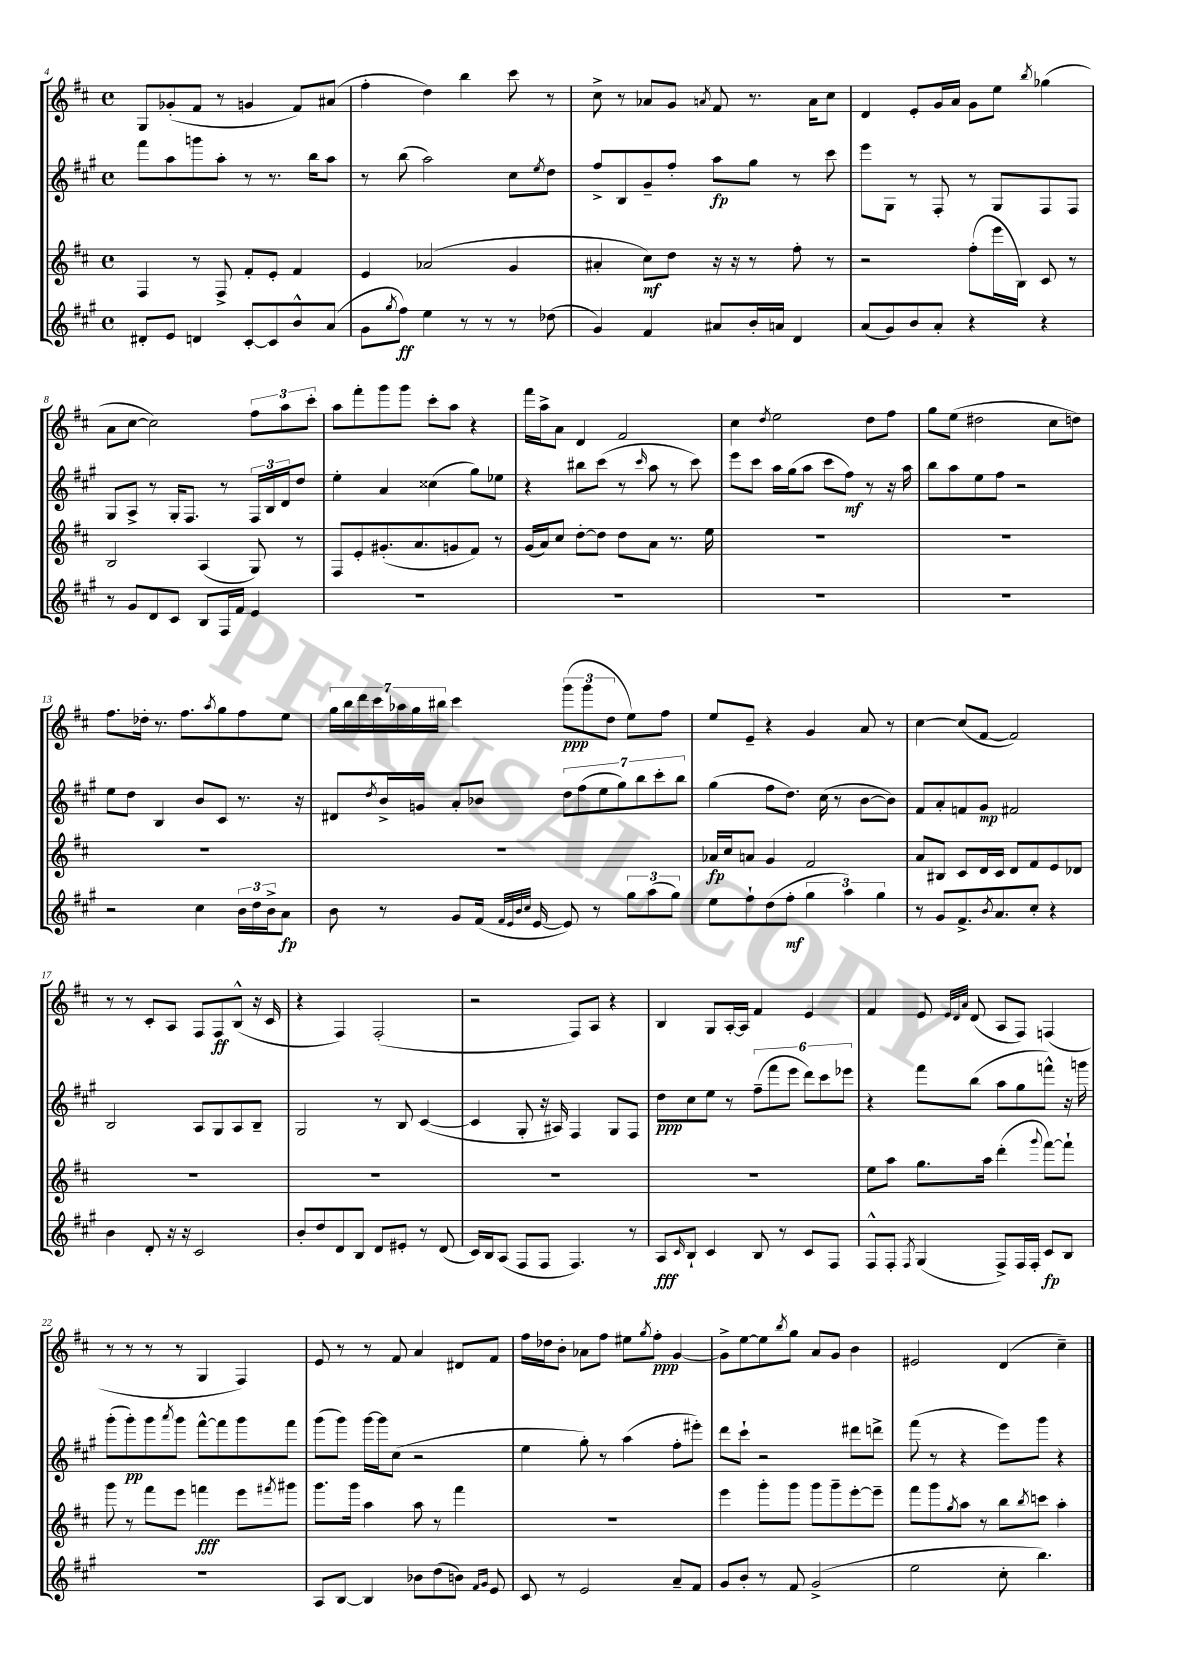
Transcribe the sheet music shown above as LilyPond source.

<<
\new StaffGroup <<
\new Staff = "s0" {
    \clef treble \key d \major \defaultTimeSignature \time 4/4
    g8 ges'8-.( fis'8 r8 g'4 fis'8) ais'8( |
    fis''4-. d''4) b''4 cis'''8 r8 |
    cis''8-> r8 aes'8 g'8 \acciaccatura { a'8 } fis'8 r8. a'16 cis''8 |
    d'4 e'8-. g'16 a'16 g'8 e''8 \acciaccatura { b''8 } ges''4( |
    a'8 cis''8~ cis''2) \tuplet 3/2 { fis''8 a''8 cis'''8-. } |
    a''8 fis'''8-. g'''8 g'''8 cis'''8-. a''8 r4 |
    fis'''16 a''16-> a'8 d'4 fis'2 |
    cis''4 \acciaccatura { d''8 } e''2 d''8 fis''8 |
    g''8 e''8( dis''2 cis''8 d''8) |
    fis''8. des''16-. r8. fis''8. \acciaccatura { a''8 } g''8 fis''8 e''8 |
    \tuplet 7/4 { g''16 b''16 d'''16 cis'''16 aes''16 g''16 bis''16 } cis'''4 \tuplet 3/2 { g'''8\ppp( g'''8 d''8 } e''8) fis''8 |
    e''8 e'8-- r4 g'4 a'8 r8 |
    cis''4~ cis''8( fis'8~ fis'2) |
    r8 r8 cis'8-. a8 fis8 fis8\ff b8-^( r16 cis'16 |
    r4 fis4) fis2-.( |
    r2 fis8) a8 r4 |
    b4 g8 a16~-. a16 fis'4 e'4 |
    fis'4 e'8 \grace { e'32 d'32 a'32 } d'8( a8 fis8) f4( |
    r8 r8 r8 r8 g4 fis4) |
    e'8 r8 r8 fis'8 a'4 dis'8 fis'8 |
    fis''16 des''16 b'8-. aes'8 fis''8 eis''8 \acciaccatura { g''8 } fis''8-.\ppp g'4~ |
    g'8-> e''8~ e''8 \acciaccatura { b''8 } g''8 a'8 g'8 b'4 |
    eis'2 d'4( cis''4--) \bar "|." |
}
\new Staff = "s1" {
    \clef treble \key a \major \defaultTimeSignature \time 4/4
    fis'''8 a''8 g'''8 a''8-. r8 r8. b''16 a''8 |
    r8 b''8( a''2) cis''8 \acciaccatura { e''8 } d''8 |
    fis''8-> b8 gis'8-- fis''8-. a''8\fp gis''8 r8 cis'''8 |
    e'''8 gis8 r8 fis8-. r8 gis8 fis8 fis8 |
    gis8 a8-> r8 gis16-. fis8. r8 \tuplet 3/2 { fis16 b16 d'16 } d''8 |
    e''4-. a'4 cisis''4( gis''8) ees''8 |
    r4 bis''8 cis'''8( r8 \grace { cis'''16 } a''8 r8 cis'''8) |
    e'''8 cis'''8 a''16 gis''16( a''8 cis'''8 fis''8\mf) r8 r16 a''16 |
    b''8 a''8 e''8 fis''8 r2 |
    e''8 d''8 b4 b'8 cis'8 r8. r16 |
    dis'8 \acciaccatura { d''8 } b'16-> g'16 a'8-. bes'8 \tuplet 7/4 { d''8 fis''8( e''8 gis''8) b''8 cis'''8-. b''8 } |
    gis''4( fis''8 d''8.) cis''16( r8 b'8~ b'8) |
    fis'8 a'8-. f'8 gis'8\mp fis'2 |
    b2 a8 gis8 a8 b8-- |
    gis2 r8 b8 cis'4~( |
    cis'4 gis8-. r16 ais16) fis4 gis8 fis8 |
    d''8\ppp cis''8 e''8 r8 \tuplet 6/4 { fis''8--( fis'''8 e'''8 d'''8) cis'''8 ees'''8 } |
    r4 fis'''8 b''8( a''8 gis''8 f'''8-^) r16 g'''16 |
    gis'''8-.( gis'''8-.\pp) gis'''8 \acciaccatura { a'''8 } gis'''8 fis'''8~-^ fis'''8 gis'''8 fis'''8 |
    gis'''8( gis'''8) gis'''16~ gis'''16 cis''8( r2 |
    e''4 gis''8-.) r8 a''4( fis''8-. eis'''8-.) |
    d'''8 cis'''8-! r2 dis'''8 d'''8-> |
    fis'''8( r8 r4 e'''8) gis'''8 r4 \bar "|." |
}
\new Staff = "s2" {
    \clef treble \key d \major \defaultTimeSignature \time 4/4
    fis4 r8 fis8-> fis'8-. e'8-. fis'4 |
    e'4 aes'2( g'4 |
    ais'4-. cis''8\mf) d''8 r16 r16 r8 fis''8-. r8 |
    r2 fis''8-.( e'''16 b16) cis'8 r8 |
    b2 a4( g8) r8 |
    fis8 e'8-. gis'8.-.( a'8. g'8 fis'8) r8 |
    g'16( a'16) cis''8 d''8~-. d''8 d''8 a'8 r8. e''16 |
    R1 |
    R1 |
    R1 |
    R1 |
    aes'16\fp cis''16 a'8 g'4 fis'2 |
    a'8 bis8 cis'8 d'16 cis'16 d'8 fis'8 e'8 des'8 |
    R1 |
    R1 |
    R1 |
    R1 |
    e''8 a''8 g''8. a''16 d'''4-.( \appoggiatura { g'''8 } fis'''8~) fis'''8-! |
    g'''8 r8 fis'''8 e'''8 f'''4\fff e'''8 \acciaccatura { fis'''8 } gis'''8 |
    g'''8. g'''16 a''4 a''8 r8 fis'''4 |
    R1 |
    e'''4 g'''8-. g'''8 g'''8 g'''8-- e'''8~-. e'''8-- |
    fis'''8 g'''8 \acciaccatura { g''8 } a''8 r8 b''8 \acciaccatura { b''8 } c'''8 a''4-. \bar "|." |
}
\new Staff = "s3" {
    \clef treble \key a \major \defaultTimeSignature \time 4/4
    dis'8-. e'8 d'4 cis'8~-. cis'8 b'8-^ a'8( |
    gis'8 \acciaccatura { gis''8 } fis''8\ff) e''4 r8 r8 r8 des''8( |
    gis'4) fis'4 ais'8 b'16-. a'16 d'4 |
    a'8( gis'8) b'8 a'8-. r4 r4 |
    r8 gis'8 d'8 cis'8 b8 fis16 fis'16 e'4 |
    R1 |
    R1 |
    R1 |
    R1 |
    r2 cis''4 \tuplet 3/2 { b'16 d''16 b'16-> } a'8\fp |
    b'8 r8 gis'8 fis'16( \grace { fis'32 e'32 b'32 cis''32 } e'16~ e'8) r8 \tuplet 3/2 { gis''8 a''8( gis''8) } |
    e''8 fis''8-! d''8( fis''8-.\mf \tuplet 3/2 { gis''4 a''4) gis''4 } |
    r8 gis'8 fis'8.-> \acciaccatura { b'8 } a'8. cis''8-. r4 |
    b'4 d'8-. r16 r16 cis'2 |
    b'8-. d''8 d'8 b8 d'8 eis'8-. r8 d'8( |
    cis'16) b16 a8( fis8 fis8 fis4.) r8 |
    a8\fff \grace { cis'16 } b8-! cis'4 b8 r8 cis'8 fis8 |
    fis8-^ fis8-. \acciaccatura { fis8 } gis4( fis8->) fis16 fis16-. cis'8\fp b8 |
    R1 |
    a8 b8~ b4 bes'8 d''8( b'8) \grace { fis'16 gis'16 } e'8 |
    cis'8 r8 e'2 a'8-- fis'8 |
    gis'8 b'8-. r8 fis'8 gis'2->( |
    e''2 cis''8-. b''4.) \bar "|." |
}
>>
>>
\layout { \context { \Score currentBarNumber = #4 } }
